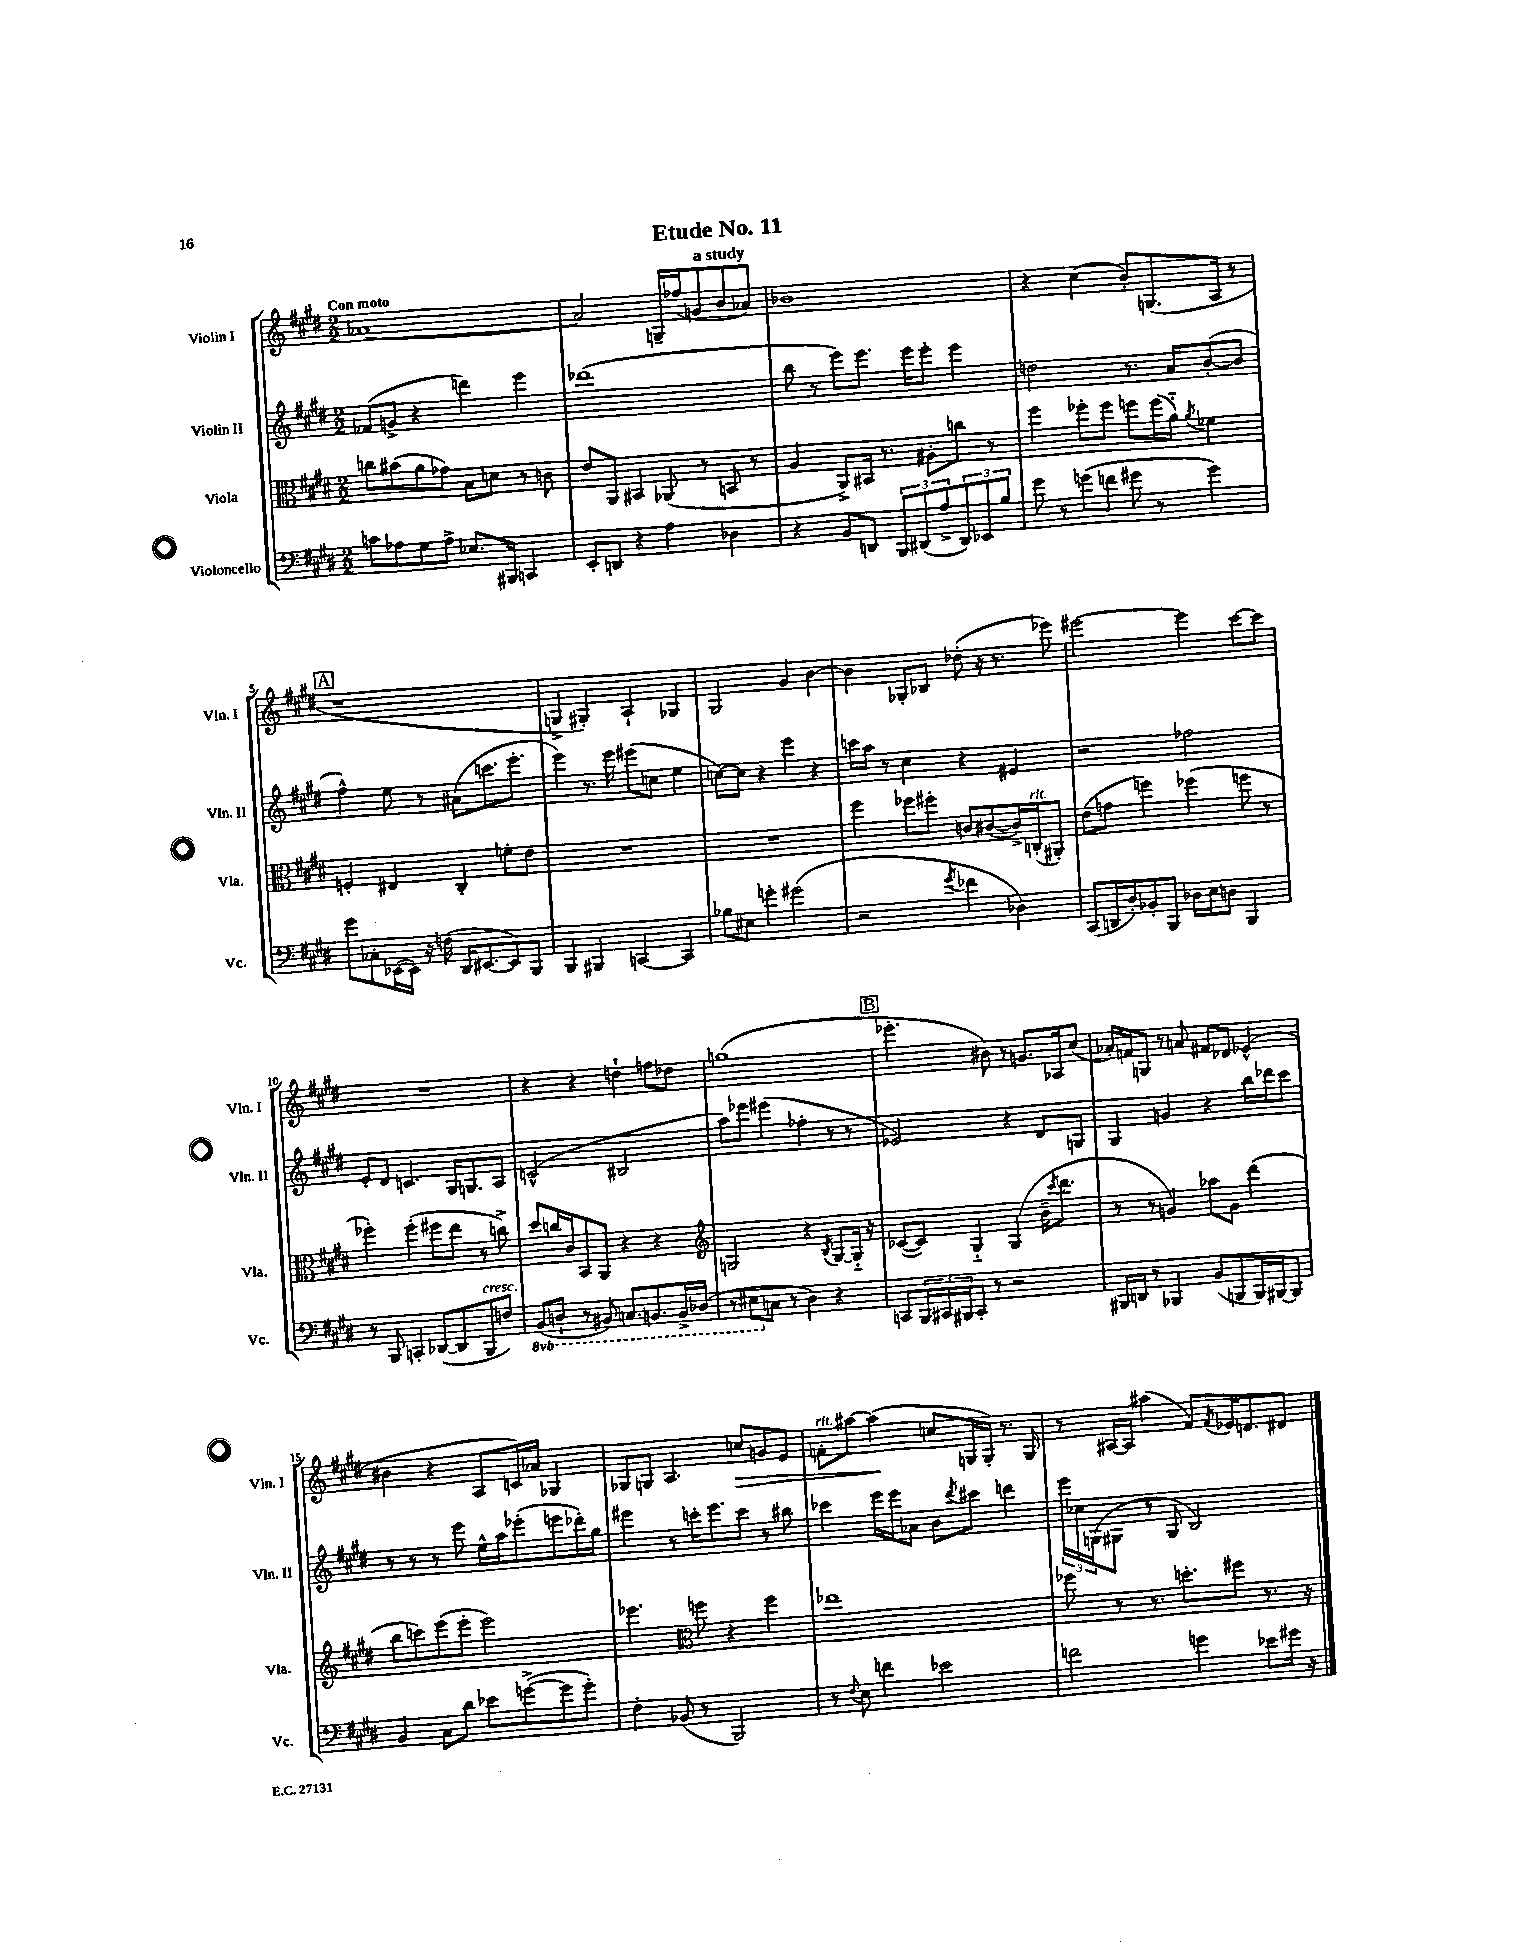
\header { title = "Etude No. 11" subtitle = "a study" }
<<
\new StaffGroup <<
\new Staff = "s0" \with { instrumentName = "Violin I" shortInstrumentName = "Vln. I" } {
    \clef treble \key e \major \numericTimeSignature \time 2/2 \tempo "Con moto"
    aes'1~ |
    aes'2 g16-- fes''16( g'8 b'8 aes'8) |
    bes'1 |
    r4 cis''4( b'8-.) g8.( a16 r8 |
    \mark \markup { \box "A" } r1 |
    g4-> gis4-.) a4-! ges4 |
    gis2 gis'4 b'4~ |
    b'4 ges8-. bes8 des''8-.( r16 r8. ees'''8) |
    eis'''2~ eis'''4 cis'''8~ cis'''8 |
    R1 |
    r4 r4 d''4-! f''8 des''8 |
    g''1( |
    \mark \markup { \box "B" } ees'''4.-. bis'8) r8 g'8. aes16 cis''8( |
    aes'16-.) f'16 g8 r8 a'8 fis'8 des'8 ees'4-^( |
    bis'4 r4 a8 c'16) aes'16 ges4 |
    ges8 g8 a4. c''8\> g'8 e'8 |
    f'8-.^\markup { \italic "rit." } ais''8~ ais''4\!( c''8 g16 g16-.) r8. g16 |
    r8 ais16~ ais16 ais''4( fis'8) \acciaccatura { fis'8 } ees'16 d'8. dis'8 \bar "|." |
}
\new Staff = "s1" \with { instrumentName = "Violin II" shortInstrumentName = "Vln. II" } {
    \clef treble \key e \major \numericTimeSignature \time 2/2
    fes'8( g'8-> r4 d'''4) e'''4 |
    des'''1( |
    b''8 r8 e'''8) e'''8. e'''16 e'''8-. e'''4 |
    d''2 r8. a'16 b'8~-.( b'8 |
    \mark \markup { \box "A" } fis''4-^) e''8 r8 ais'8( c'''8. e'''8.-. |
    e'''4) r8. e'''16 eis'''8( c''8 e''4 |
    c''8~) c''8 r4 e'''4 r4 |
    c'''16 a''16 r8 cis''4 r4 eis'4 |
    r2 fes''2 |
    e'8-. dis'8 c'4. gis16 g8. a8 |
    c'2-^( bis2 |
    a''8) ees'''8 eis'''4( fes''4-. r8 r8 |
    \mark \markup { \box "B" } ees'2) r4 dis'8 g8 |
    gis4 g'4 r4 b''16 des'''16 cis'''8 |
    r8 r8 r8 e'''8 e''16-^ a''16 ees'''8-.( e'''8 des'''16-.) gis''16 |
    eis'''4 r8 c'''16-. eis'''8. c'''8 r8 bis''8 |
    ces'''4 e'''16 e'''16 aes'8 b'8 \acciaccatura { dis'''8 } cis'''8 d'''4 |
    \tuplet 3/2 { e'''16 ces''16 g16( } gis8 r8 gis8 b2) \bar "|." |
}
\new Staff = "s2" \with { instrumentName = "Viola" shortInstrumentName = "Vla." } {
    \clef alto \key e \major \numericTimeSignature \time 2/2
    c''8 bis'8( a'8 ges'8) b8 d'8 r8 c'8 |
    e'8 a,8 bis,4 aes,8( r8 b,8 r8 |
    a4 a,8->) bis,16 r8. ais8-. c''8 r8 |
    fis''4 fes''8-. fes''8 f''8 f''16( a'16-_) \acciaccatura { a'8 } fes'4 |
    \mark \markup { \box "A" } f4-. eis4 cis4-. f'8-. e'8 |
    R1 |
    R1 |
    fis''4 fes''8 fis''8-. c'8 cis'8~( cis'16->) c16-.^\markup { \italic "rit." }( ais,8-.) |
    e'8( g'8 f''4) fes''4( f''8 r8 |
    fes''4-.) fes''4-.( fis''8 e''8 r8 c''8->) |
    dis''8 c''16 cis'16 b,8 a,8 r4 r4 |
    \clef treble g2 r4 \acciaccatura { b8 } g8~ g16-_ r16 |
    \mark \markup { \box "B" } ces'8~( ces'8) gis4-_ gis4( b'16-- \acciaccatura { cis'''8 } dis'''8. |
    r8 r8 g'4) aes''8 g'8 dis'''4( |
    b''8 c'''8) e'''8( e'''8-. e'''2) |
    ees'''4. \clef alto f''8 r4 f''4 |
    ees''1 |
    fes''8 r8 r8. d''8.-. fis''8 r8. r16 \bar "|." |
}
\new Staff = "s3" \with { instrumentName = "Violoncello" shortInstrumentName = "Vc." } {
    \clef bass \key e \major \numericTimeSignature \time 2/2 \set Staff.ottavationMarkups = #ottavation-simple-ordinals
    c'8 aes8 gis8 aes8-> ees8. bis,,16 c,4 |
    e,8-. d,8 r4 a4 des4 |
    r4 b,8 d,8 \tuplet 3/2 { b,,8 dis,8( a8-> } \tuplet 3/2 { dis,8) ees,8 b8 } |
    gis'8 r8 g'8( f'8 gis'8 r8 gis'4) |
    \mark \markup { \box "A" } gis'8 ces8-. ees,16~( ees,16) r16 f16( dis,16 eis,8.~ eis,8) b,,8 |
    b,,4 bis,,4 c,4~ c,4 |
    bes8 eis8 g'4-. gis'2( |
    r2 \acciaccatura { gis'8 } fes'4 des4) |
    cis,8( d,16 dis16-.) bes,8-. b,,8 des16 e16 d8 b,,4 |
    r8 b,,8 c,4-. des,8~( des,8 b,,8^\markup { \italic "cresc." } f8) |
    \ottava #-1 b,,8( d,8-! r8 bis,,8) c,8. b,,8. b,,16-> des,16( |
    r8 eis,8 \ottava #0 c8 r8 dis4) r4 |
    \mark \markup { \box "B" } c,8 \tuplet 3/2 { b,,16 cis,16 bis,,16 } cis,8-. r8 r2 |
    bis,,16 d,16 r8 bes,,4 b,8( b,,8 b,,16) bis,,16~ bis,,8 |
    b,4 cis8 dis'8 ees'8 g'8~->( g'8 g'8-.) |
    fis4-. bes,8( r8 b,,2) |
    r8 \appoggiatura { fis8 } e8 f'4 ees'2 |
    f'2 g'4 ees'8 gis'16 r16 \bar "|." |
}
>>
>>
